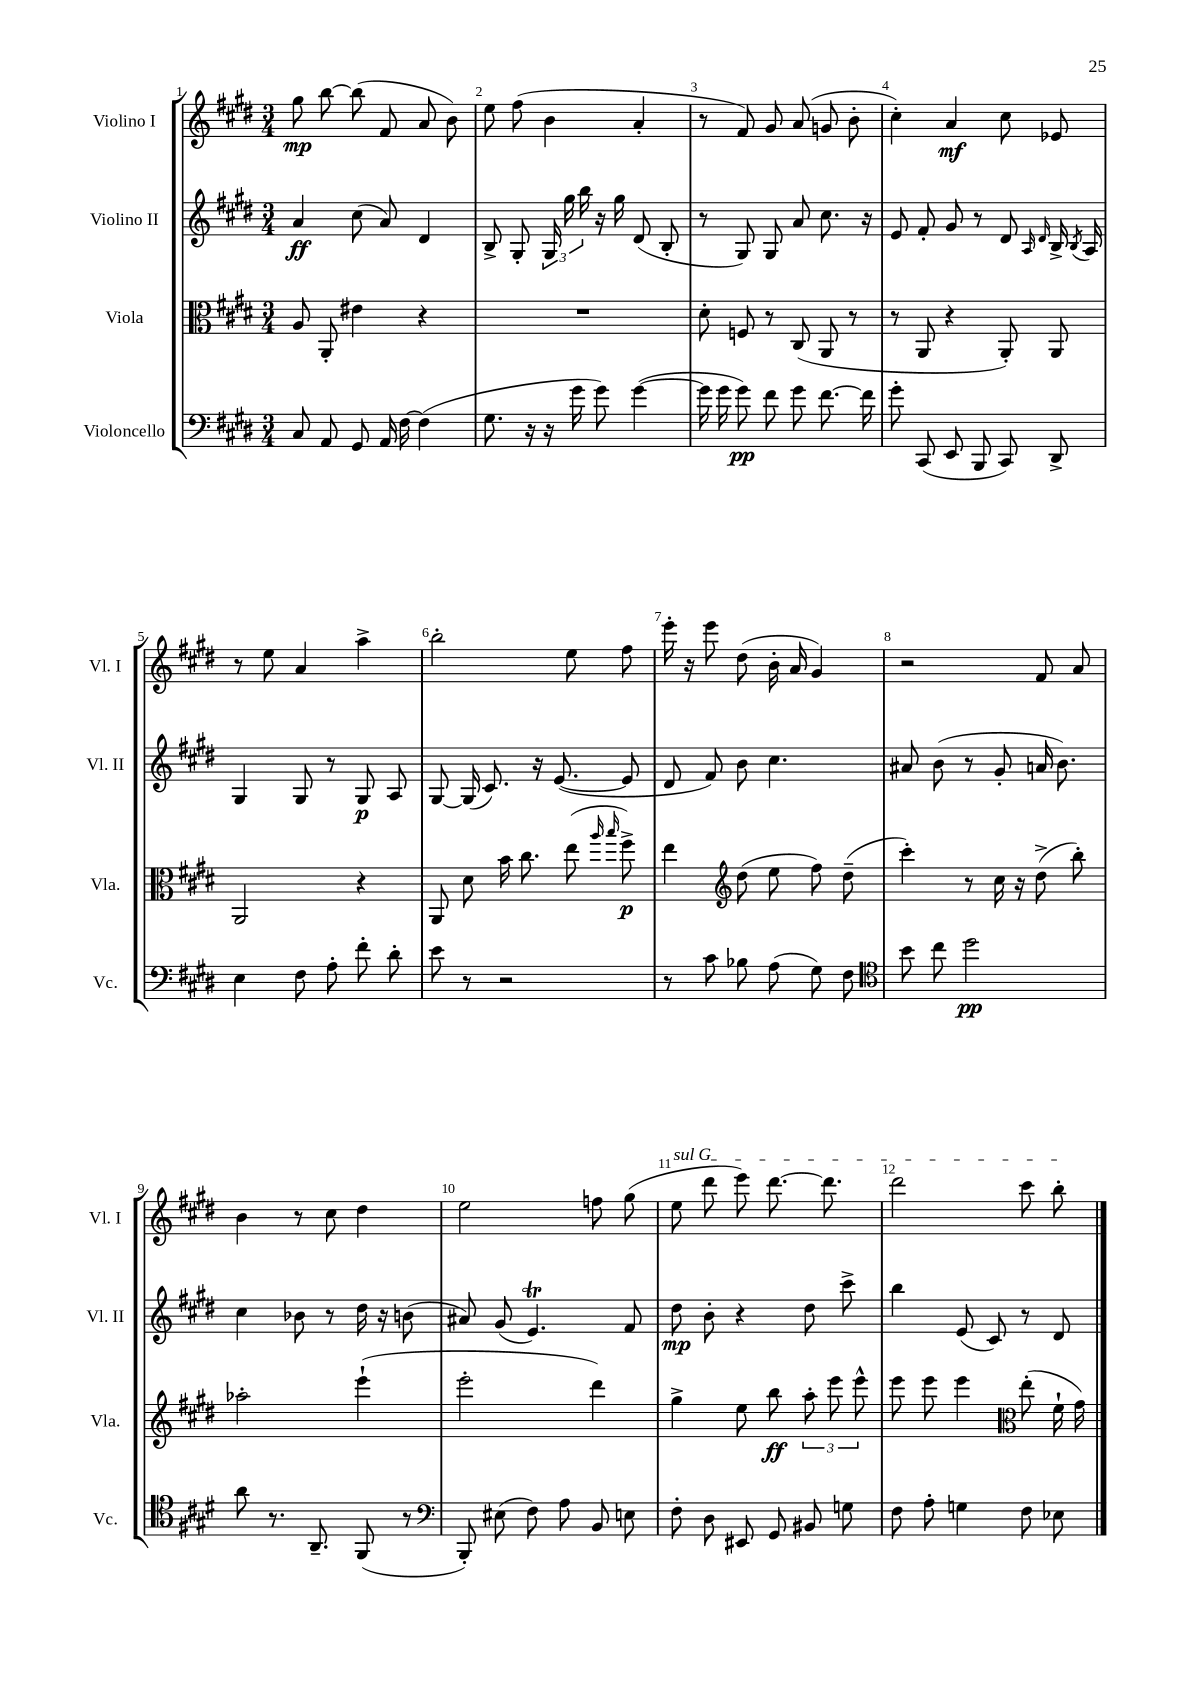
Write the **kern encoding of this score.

**kern	**kern	**kern	**kern
*staff4	*staff3	*staff2	*staff1
*clefF4	*clefC3	*clefG2	*clefG2
*k[f#c#g#d#]	*k[f#c#g#d#]	*k[f#c#g#d#]	*k[f#c#g#d#]
*M3/4	*M3/4	*M3/4	*M3/4
8C#	8A	4a	8gg#
8AA	8AA'	.	[8bb
8GG#	4e#	(8cc#	(8bb]
16AA	.	8a)	8f#
[16F#	.	.	.
(4F#]	4r	4d#	8a
.	.	.	8b)
=	=	=	=
8.G#	2.r	8B^	8ee
.	.	8G#'	(8ff#
16r	.	.	.
16r	.	24G#	4b
.	.	24gg#	.
16g#	.	.	.
.	.	24bb	.
8g#)	.	16r	.
.	.	16gg#	.
([4g#	.	(8d#	4a'
.	.	8B'	.
=	=	=	=
16g#]	8d#'	8r	8r
16g#	.	.	.
8g#)	8F	8G#)	8f#)
8f#	8r	8G#	8g#
8g#	(8C#	8a	(8a
[8.f#	8AA	8.cc#	8g
.	8r	.	8b'
16f#]	.	16r	.
=	=	=	=
8g#'	8r	8e	4cc#')
(8CC#	8AA	8f#'	.
8EE	4r	8g#	4a
8BBB	.	8r	.
8CC#)	8AA')	8d#	8cc#
.	.	16qqA	.
.	.	16qqd#	.
8DD#^	8AA	16B^	8e-
.	.	8qB	.
.	.	16A	.
=	=	=	=
4E	2AA	4G#	8r
.	.	.	8ee
8F#	.	8G#	4a
8A'	.	8r	.
8f#'	4r	8G#	4aa^
8d#'	.	8A	.
=	=	=	=
8e	8AA	[8G#	2bb'
8r	8d#	(16G#]	.
.	.	8.c#)	.
2r	16b	.	.
.	8.cc#	.	.
.	.	16r	.
.	.	([8.e	.
.	(8ee	.	8ee
.	16qqaa	.	.
.	16qqbb	.	.
.	8ff#^)	8e]	8ff#
=	=	=	=
8r	4ee	8d#	16eee'
.	.	.	16r
8c#	.	8f#)	8eee
*	*clefG2	*	*
8B-	(8dd#	8b	(8dd#
(8A	8ee	4.cc#	16b'
.	.	.	16a
8G#)	8ff#)	.	4g#)
8F#	(8dd#~	.	.
=	=	=	=
*clefC4	*	*	*
8b	4ccc#')	8a#	2r
8cc#	.	(8b	.
2dd#	8r	8r	.
.	16cc#	8g#'	.
.	16r	.	.
.	(8dd#^	16a	8f#
.	.	8.b)	.
.	8bb')	.	8a
=	=	=	=
8a	2aa-'	4cc#	4b
8.r	.	.	.
.	.	8b-	8r
8.AA~	.	.	.
.	.	8r	8cc#
(8FF#	(4eee`	16dd#	4dd#
.	.	16r	.
8r	.	(8b	.
=	=	=	=
*clefF4	*	*	*
8BBB')	2eee'	8a#)	2ee
(8E#	.	(8g#	.
8F#)	.	4.e)	.
8A	.	.	.
8BB	4ddd#)	.	8ff
8E	.	8f#	(8gg#
=	=	=	=
8F#'	4gg#^	8dd#	8ee
8D#	.	8b'	8ddd#
8EE#	8ee	4r	8eee)
8GG#	8bb	.	[8.ddd#
8BB#	12aa'	8dd#	.
.	.	.	8.ddd#]
.	12eee	.	.
8G	.	8ccc#^	.
.	12eee^^	.	.
=	=	=	=
8F#	8eee	4bb	2ddd#
8A'	8eee	.	.
4G	4eee	(8e	.
.	.	8c#)	.
*	*clefC3	*	*
8F#	(8ee'	8r	8ccc#
8E-	16f#`	8d#	8bb'
.	16g#)	.	.
==	==	==	==
*-	*-	*-	*-
